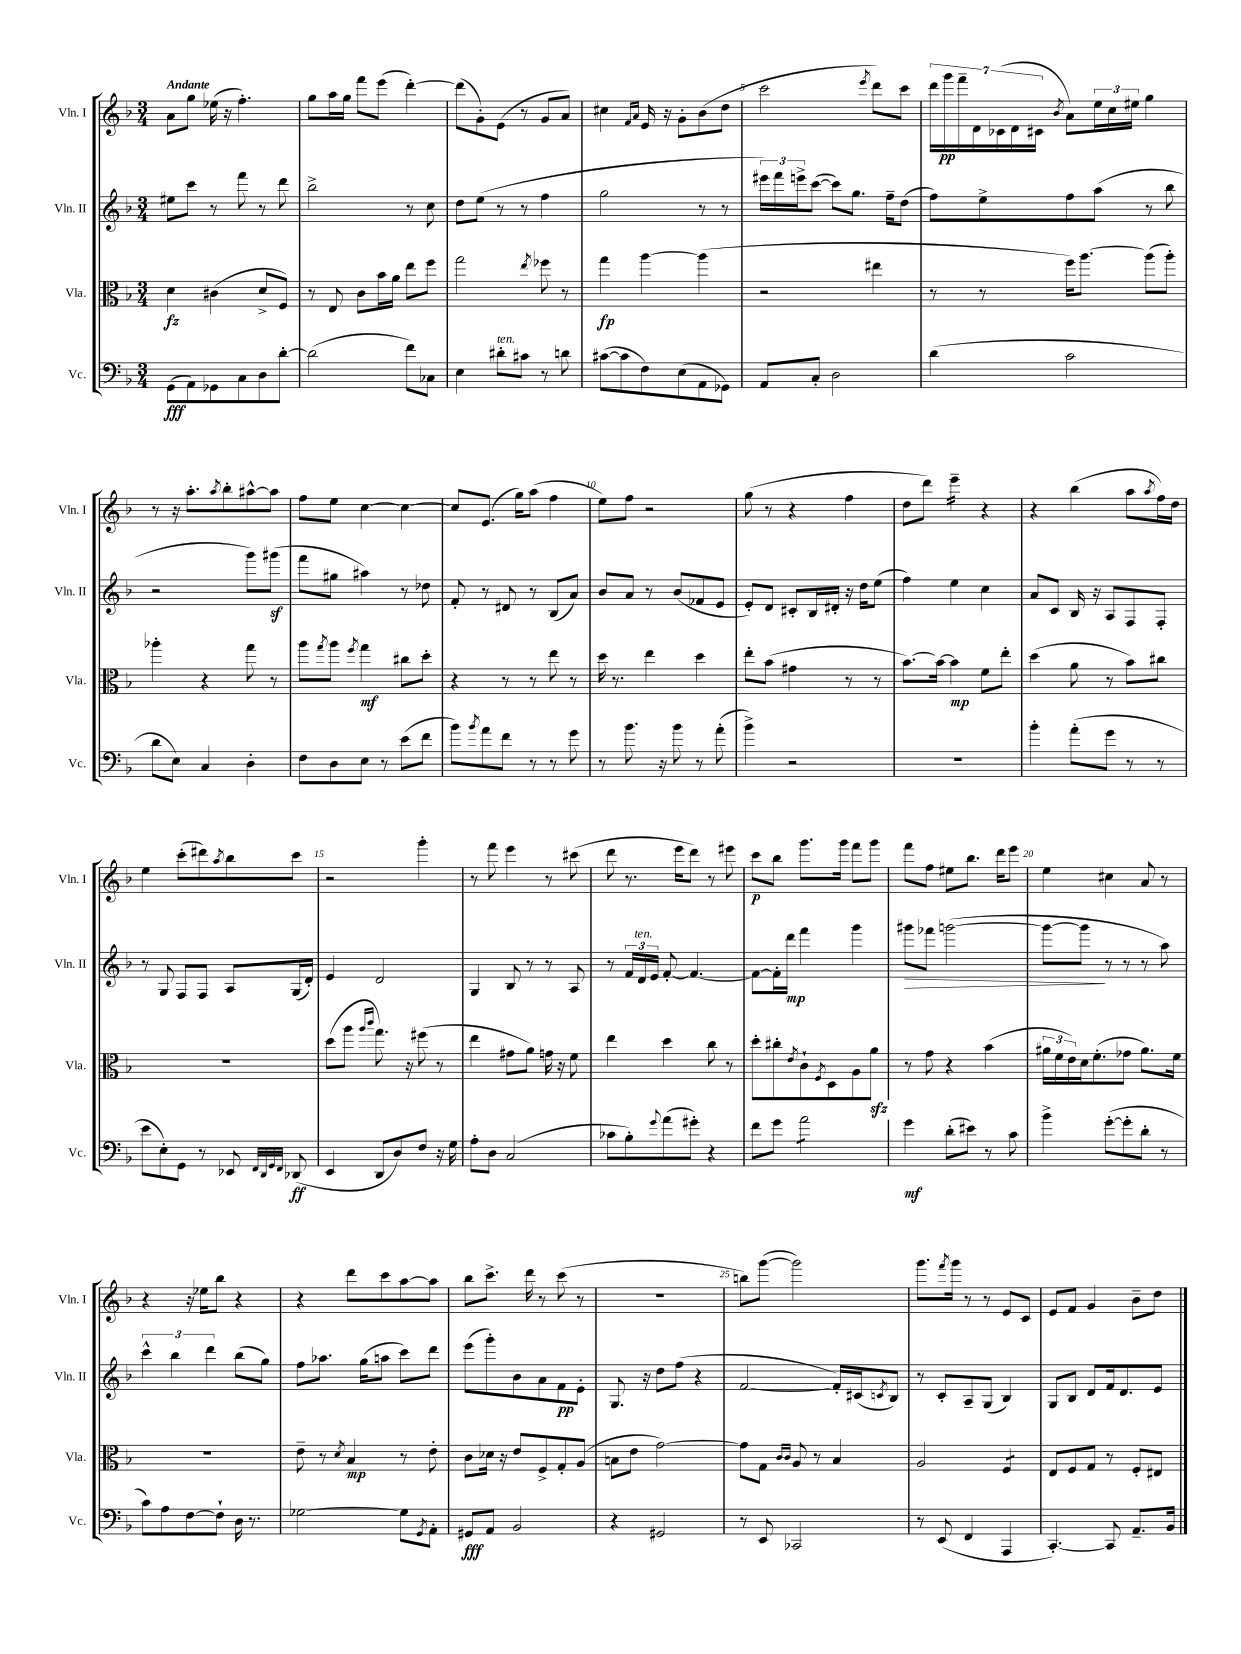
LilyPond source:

<<
\new StaffGroup <<
\new Staff = "s0" \with { instrumentName = "Vln. I" shortInstrumentName = "Vln. I" } {
    \clef treble \key f \major \numericTimeSignature \time 3/4 \tempo "Andante"
    a'8 g''8 ees''16( r16 f''4.-.) |
    g''8 a''16 g''16 f'''8 e'''8( d'''4~-.) |
    d'''8( g'8-.) e'8( r8 g'8 a'8) |
    cis''4 \grace { f'16 a'16 } e'16 r16 g'8-. bes'8( d''8 |
    c'''2 \acciaccatura { e'''8 } d'''8) c'''8 |
    \tuplet 7/4 { d'''16 g'''16\pp f'''16-- d'16 ces'16( d'16 cis'16 } \acciaccatura { bes'8 } a'8) \tuplet 3/2 { e''16 c''16 eis''16 } g''4 |
    r8 r16 a''8.-. \acciaccatura { a''8 } bes''8-. ais''8~-^ ais''8 |
    f''8 e''8 c''4~ c''4~ |
    c''8 e'8.( g''16) a''8( f''4 |
    e''8) f''8 r2 |
    g''8( r8 r4 f''4 |
    d''8 d'''8) e'''4:16-- r4 |
    r4 bes''4( a''8 \acciaccatura { a''8 } f''16) d''16 |
    e''4 c'''8-.( dis'''8) \acciaccatura { a''8 } bes''8 c'''8 |
    r2 g'''4-. |
    r8 f'''8 e'''4 r8 cis'''8( |
    d'''8 r8. e'''16 d'''8) r8 eis'''8 |
    c'''8\p bes''8 g'''8. g'''16 f'''8 g'''8 |
    f'''8 f''8 eis''8 bes''8. d'''16 e'''8 |
    e''4 cis''4 a'8 r8 |
    r4 r16 ees''16 bes''8 r4 |
    r4 d'''8 c'''8 a''8~ a''8 |
    bes''8 c'''8.-> d'''16 r8 c'''8( r8 |
    R2. |
    b''8) g'''8~( g'''2) |
    g'''8. \acciaccatura { f'''8 } g'''16 r8 r8 e'8 c'8 |
    e'8 f'8 g'4 bes'8-- d''8 \bar "|." |
}
\new Staff = "s1" \with { instrumentName = "Vln. II" shortInstrumentName = "Vln. II" } {
    \clef treble \key f \major \numericTimeSignature \time 3/4
    eis''8 c'''8 r8 f'''8 r8 d'''8 |
    bes''2-> r8 c''8 |
    d''8 e''8( r8 r8 f''4 |
    g''2 r8 r8 |
    \tuplet 3/2 { eis'''16) f'''16 e'''16-> } c'''8~( c'''8) g''8. f''16-- d''8( |
    f''8) e''8-> f''8 a''8( r8 bes''8 |
    r2 g'''8) gis'''8\sf( |
    f'''8 gis''8 ais''4) r8 des''8 |
    f'8-. r8 dis'8 r8 bes8( a'8) |
    bes'8 a'8 r8 bes'8( fes'8 e'8 |
    e'8-.) d'8 cis'8-. bes16 dis'16-. r16 d''16 e''8( |
    f''4) e''4 c''4 |
    a'8 c'8 bes16 r16 a8 f8 f8-. |
    r8 g8 f8 f8 a8 g16( d'16-.) |
    e'4 d'2 |
    g4 bes8 r8 r8 a8 |
    r8 \tuplet 3/2 { f'16 d'16^\markup { \italic "ten." } e'16 } f'8~-. f'4.~ |
    f'8~ f'16-. d'''16\mp f'''4 g'''4 |
    gis'''8\> fes'''8 g'''2~( |
    g'''8~ g'''8\! r8 r8 r8 a''8) |
    \tuplet 3/2 { c'''4-^ bes''4 d'''4 } bes''8( g''8) |
    f''8 aes''8. g''16( a''8 c'''8) d'''8 |
    e'''8( g'''8-.) bes'8 a'8 f'8\pp e'8-. |
    g8. r16 d''8 f''8( r4 |
    f'2~ f'16-.) cis'16( \acciaccatura { c'8 } bes8) |
    r8 c'8-. a8-- g8( bes4) |
    g8 bes8 d'8 f'16 d'8. e'8 \bar "|." |
}
\new Staff = "s2" \with { instrumentName = "Vla." shortInstrumentName = "Vla." } {
    \clef alto \key f \major \numericTimeSignature \time 3/4
    d'4\fz cis'4( d'8-> f8) |
    r8 e8 c'8 bes'16 a'16 e''8 f''8 |
    g''2 \acciaccatura { e''8 } fes''8 r8 |
    g''4\fp a''4~ a''4( |
    r2 eis''4 |
    r8 r8 f''16) a''8.~ a''8( a''8-.) |
    aes''4-. r4 g''8 r8 |
    a''8 \acciaccatura { g''8 } a''8 \acciaccatura { f''8 } g''4\mf cis''8 d''8-. |
    r4 r8 r8 e''8 r8 |
    d''16 r8. e''4 d''4 |
    e''8-. bes'8( gis'4 r8 r8 |
    bes'8.~) bes'16~ bes'4\mp f'8 e''8-. |
    d''4( a'8 r8 bes'8) cis''8 |
    R2. |
    d''8( a''8 \grace { a''16 c'''16 } g''8.) r16 fis''8( r8 |
    e''4 gis'8 a'8) g'16 r16 f'8 |
    e''4 d''4 c''8 r8 |
    d''8-. cis''8-. \acciaccatura { e'8 } c'8-! \acciaccatura { f8 } d8 a8 a'8\sfz |
    r8 g'8 r4 bes'4( |
    \tuplet 3/2 { ais'16 f'16 e'16) } d'16 f'8.-.( ges'8 ais'8.) f'16 |
    R2. |
    e'8-- r8 \acciaccatura { d'8 } bes4\mp r8 e'8-. |
    c'8 des'16 r16 e'8 f8-> g8-. a8( |
    b8 e'8 g'2~) |
    g'8 g8 \grace { c'16 c'16 } a8 r8 bes4 |
    a2 f4:8 |
    e8 f8 g8 r8 f8-. eis8 \bar "|." |
}
\new Staff = "s3" \with { instrumentName = "Vc." shortInstrumentName = "Vc." } {
    \clef bass \key f \major \numericTimeSignature \time 3/4
    g,8\fff( a,8) ges,8 c8 d8 d'8~-. |
    d'2( f'8) ces8 |
    e4 dis'8-.^\markup { \italic "ten." } cis'8 r8 d'8 |
    cis'8~( cis'8 f8) e8( a,8 ges,8) |
    a,8 c8-. d2 |
    d'4( c'2 |
    d'8 e8) c4 d4-. |
    f8 d8 e8 r8 e'8( f'8 |
    bes'8) \acciaccatura { bes'8 } a'8 f'8 r8 r8 g'8 |
    r8 bes'8. r16 bes'8 r8 a'8-.( |
    bes'4->) r2 |
    R2. |
    bes'4-. a'8-.( g'8 r8 r8 |
    e'8 e8-.) g,8 r8 ees,8 \grace { f,32 d,32 g,32 f,32 } des,8\ff( |
    e,4 d,8 d8) f8 r16 g16 |
    a8-. d8 c2( |
    ces'8 bes8-.) \appoggiatura { g'8 } a'8( gis'8-.) r4 |
    f'8 g'8 a'2:8 |
    g'4\mf d'8-.( eis'8) r8 c'8 |
    bes'4-> g'8~-.( g'8-. d'8-. r8 |
    c'8) a8 f8~ f8-! d16 r8. |
    ges2~ ges8 \acciaccatura { g,8 } a,8-. |
    gis,8\fff a,8 bes,2 |
    r4 gis,2 |
    r8 e,8 ces,2 |
    r8 e,8( f,4 a,,4 |
    c,4.~-.) c,8 a,8.-- bes,16 \bar "|." |
}
>>
>>
\layout { \context { \Score \override BarNumber.break-visibility = ##(#f #t #t) barNumberVisibility = #(every-nth-bar-number-visible 5) } }
